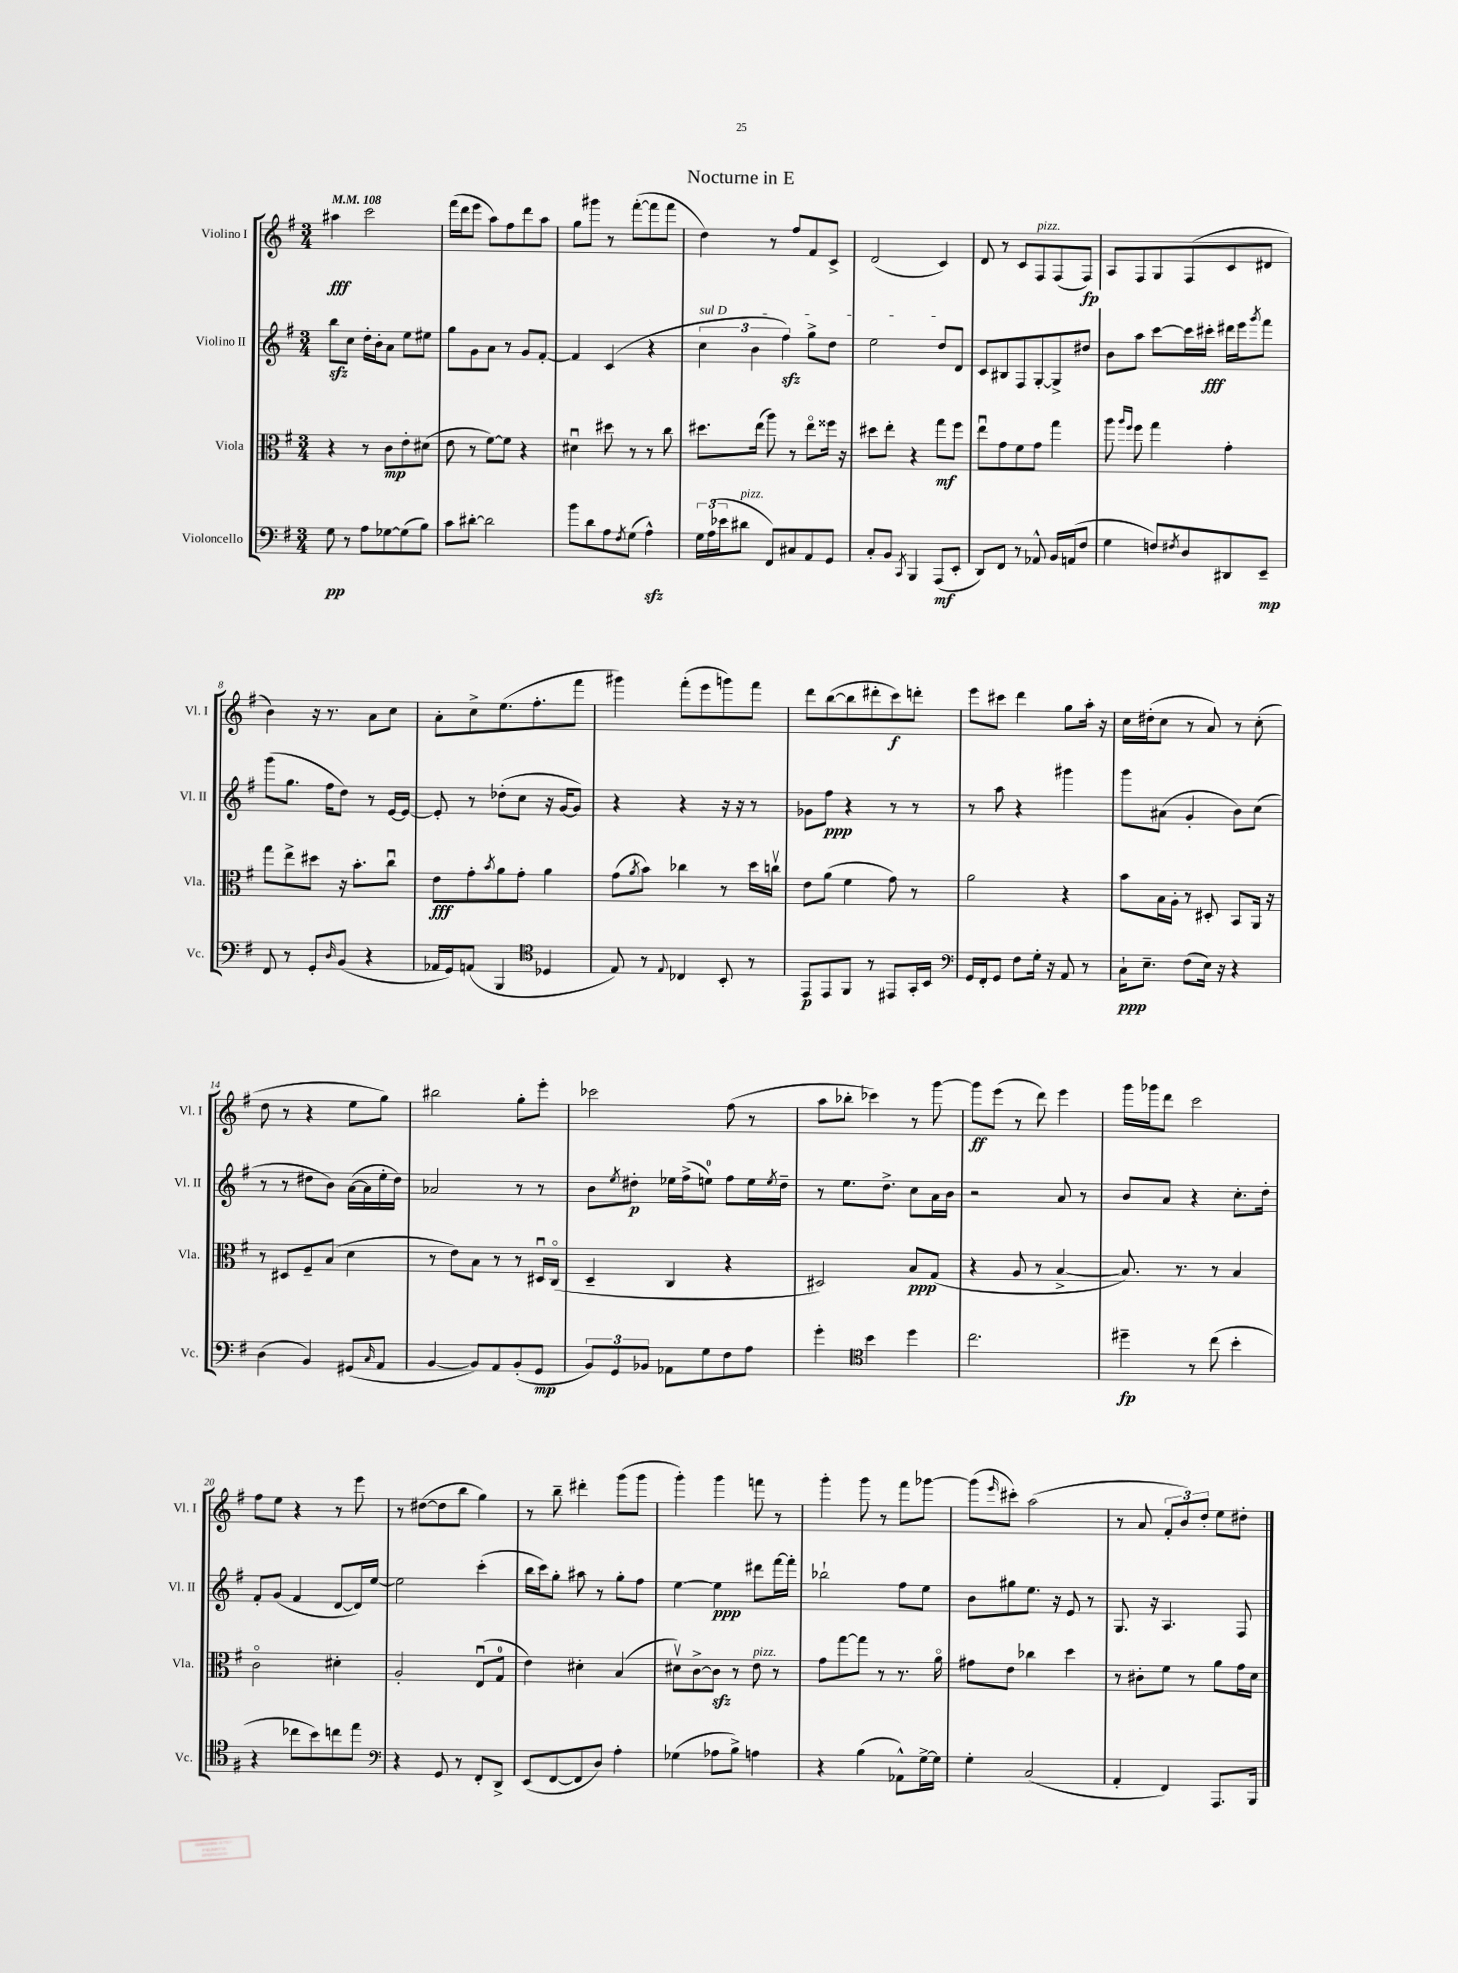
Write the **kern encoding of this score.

**kern	**dynam	**kern	**dynam	**kern	**dynam	**kern	**dynam
*part4	*part4	*part3	*part3	*part2	*part2	*part1	*part1
*staff4	*staff4	*staff3	*staff3	*staff2	*staff2	*staff1	*staff1
*I"Violoncello	*	*I"Viola	*	*I"Violino II	*	*I"Violino I	*
*I'Vc.	*	*I'Vla.	*	*I'Vl. II	*	*I'Vl. I	*
*clefF4	*	*clefC3	*	*clefG2	*	*clefG2	*
*k[f#]	*	*k[f#]	*	*k[f#]	*	*k[f#]	*
*M3/4	*	*M3/4	*	*M3/4	*	*M3/4	*
*MM108	*	*MM108	*	*MM108	*	*MM108	*
=1	=1	=1	=1	=1	=1	=1	=1
8G\	pp	4r	.	8bbzz\L	.	4aa#X\	fff
8r	.	.	.	8cc\J	.	.	.
8A\L	.	8r	.	16dd'\LL	.	2ccc\	.
.	.	.	.	16b'\J	.	.	.
[8G-X\	.	8c\L	mp	8a\J	.	.	.
(8G-\]	.	8e'\	.	8ee\L	.	.	.
8B\J)	.	(8d#X\J	.	8ee#X\J	.	.	.
=2	=2	=2	=2	=2	=2	=2	=2
8c\L	.	8e\	.	8gg\L	.	(16fff#\LL	.
.	.	.	.	.	.	16ddd\J	.
[8d#X'\J	.	8r	.	8g\	.	8eee\J	.
2d#\]	.	[8f#\L)	.	8a\J	.	8aa\L)	.
.	.	8f#\J]	.	8r	.	8ff#\	.
.	.	4r	.	8g/L	.	8ddd\	.
.	.	.	.	[8f#'/J	.	8aa\J	.
=3	=3	=3	=3	=3	=3	=3	=3
8b\L	.	4d#Xu\	.	4f#/]	.	8gg\L	.
8d\	.	.	.	.	.	8ggg#X\J	.
8A\	.	8dd#X\	.	(4c/	.	8r	.
8qF#/	.	.	.	.	.	.	.
(8G\J	.	8r	.	.	.	([8fff#'\L	.
4Azz^^\)	.	8r	.	4r	.	8fff#\]	.
.	.	8cc\	.	.	.	8fff#\J	.
=4	=4	=4	=4	=4	=4	=4	=4
!	!	!	!	!LO:TX:a:i:t=sul D	!	!	!
24G\LL	.	8.dd#X\L	.	6cc\	.	4dd\)	.
(24A\	.	.	.	.	.	.	.
24e-X\J	.	.	.	.	.	.	.
!LO:TX:a:i:t=pizz.	!	!	!	!	!	!	!
8d#X\J	.	.	.	.	.	.	.
.	.	.	.	6b\	.	.	.
.	.	(16ee\Jk	.	.	.	.	.
8FF#/L)	.	8aa\)	.	.	.	8r	.
.	.	.	.	6ff#zz\)	.	.	.
8C#X/	.	8r	.	.	.	8ff#/L	.
8AA/	.	8ee\L	.	8gg^\L	.	8f#/	.
8GG/J	.	16ff##X\Jk	.	8dd\J	.	8c^/J	.
.	.	16r	.	.	.	.	.
=5	=5	=5	=5	=5	=5	=5	=5
8C'/L	.	8dd#X\L	.	2ee\	.	(2d/	.
8BB/J	.	8ee'\J	.	.	.	.	.
8qCC/	.	.	.	.	.	.	.
4BBB/	.	4r	.	.	.	.	.
(8AAA/L	mf	8gg\L	mf	8dd/L	.	4c/)	.
8EE'/J	.	8ff#\J	.	8d/J	.	.	.
=6	=6	=6	=6	=6	=6	=6	=6
8DD/L)	.	8eeu\L	.	8c/L	.	8d/	.
8FF#/J	.	8g\	.	8B#X/	.	8r	.
8r	.	8f#\	.	8F#/	.	8c/L	.
!	!	!	!	!	!	!LO:TX:a:i:t=pizz.	!
8AA-X^^/	.	8g\J	.	[8G'/	.	8F#/	.
16BB/LL	.	4gg\	.	8G^/]	.	(8F#/	.
(16AAn/J	.	.	.	.	.	.	.
8F#/J	.	.	.	8dd#X/J	.	8F#/J)	fp
=7	=7	=7	=7	=7	=7	=7	=7
4G\	.	8aa\	.	8b\L	.	8A/L	.
.	.	16qqaa/LL	.	.	.	.	.
.	.	16qqff#/JJ	.	.	.	.	.
.	.	8ff#\	.	8aa\J	.	8F#/	.
8Fn/L)	.	4gg\	.	[8ccc\L	.	8G/	.
8qF#X/	.	.	.	.	.	.	.
8D/	.	.	.	16ccc\L]	.	(8F#/	.
.	.	.	.	16ccc#X'\JJ	fff	.	.
8DD#X/	.	4g'\	.	16ddd#X\LL	.	8c/	.
.	.	.	.	16eee\J	.	.	.
.	.	.	.	8qggg/	.	.	.
8EE~/J	mp	.	.	8fff#\J	.	8d#X/J	.
!!LO:LB:g=z
=8	=8	=8	=8	=8	=8	=8	=8
8FF#/	.	8gg\L	.	(8ggg\L	.	4b\)	.
8r	.	8ee^\	.	8.gg\J	.	.	.
8GG'/L	.	8dd#X\J	.	.	.	16r	.
.	.	.	.	16ff#\KL	.	8.r	.
16qqD/	.	.	.	.	.	.	.
(8BB/J	.	16r	.	8dd\J)	.	.	.
.	.	8.b'\L	.	.	.	.	.
4r	.	.	.	8r	.	8a\L	.
.	.	8ccu\J	.	[16e/LL	.	8cc\J	.
.	.	.	.	16e/JJ_	.	.	.
=9	=9	=9	=9	=9	=9	=9	=9
16AA-X/LL	.	8e\L	fff	8e'/]	.	8a'\L	.
16GG/J)	.	.	.	.	.	.	.
(8AAn/J	.	8g'\	.	8r	.	8cc^\	.
.	.	8qb/	.	.	.	.	.
4BBB/	.	8a\	.	(8dd-X'\L	.	(8.ee\	.
.	.	8g'\J	.	8cc\J	.	.	.
.	.	.	.	.	.	8.ff#'\	.
*clefC4	*	*	*	*	*	*	*
4D-X/	.	4a\	.	16r	.	.	.
.	.	.	.	[16g/KL	.	.	.
.	.	.	.	8g/J])	.	8fff#\J	.
=10	=10	=10	=10	=10	=10	=10	=10
8E/)	.	(8g\L	.	4r	.	4ggg#X\)	.
.	.	8qa/	.	.	.	.	.
8r	.	8b\J)	.	.	.	.	.
8qqE/	.	.	.	.	.	.	.
4C-X/	.	4cc-X\	.	4r	.	(8fff#'\L	.
.	.	.	.	.	.	8eee\	.
8BB'/	.	8r	.	16r	.	8gggn\)	.
.	.	.	.	16r	.	.	.
8r	.	16dd\LL	.	8r	.	8fff#\J	.
.	.	16ccnv\JJ	.	.	.	.	.
=11	=11	=11	=11	=11	=11	=11	=11
8EE/L	p	8e\L	.	8g-X\L	.	8ddd\L	.
8EE/	.	(8a\J	.	8ff#\J	ppp	([8bb\	.
8FF#/J	.	4f#\	.	4r	.	8bb\]	.
8r	.	.	.	.	.	8ddd#X'\	.
8EE#X/L	.	8g\)	.	8r	.	8ccc\)	f
16GG'/L	.	8r	.	8r	.	8dddn'\J	.
16BB/JJ	.	.	.	.	.	.	.
=12	=12	=12	=12	=12	=12	=12	=12
*clefF4	*	*	*	*	*	*	*
16GG/LL	.	2a\	.	8r	.	8eee\L	.
16FF#'/J	.	.	.	.	.	.	.
8GG/J	.	.	.	8aa\	.	8ccc#X\J	.
8F#\L	.	.	.	4r	.	4ddd\	.
16G'\Jk	.	.	.	.	.	.	.
16r	.	.	.	.	.	.	.
8AA/	.	4r	.	4ggg#X\	.	8gg\L	.
8r	.	.	.	.	.	16aa'\Jk	.
.	.	.	.	.	.	16r	.
=13	=13	=13	=13	=13	=13	=13	=13
16C`\KL	ppp	8b\L	.	8ggg\L	.	16cc\LL	.
8.E~\J	.	.	.	.	.	(16dd#X'\J	.
.	.	16B\L	.	(8a#X\J	.	8cc\J	.
.	.	16A'\JJ	.	.	.	.	.
(8F#\L	.	8r	.	4g'/	.	8r	.
16E\Jk)	.	8D#X'/	.	.	.	8a/)	.
16r	.	.	.	.	.	.	.
4r	.	8BB/L	.	8b\L)	.	8r	.
.	.	16AA/Jk	.	(8cc\J	.	(8cc'\	.
.	.	16r	.	.	.	.	.
!!LO:LB:g=z
=14	=14	=14	=14	=14	=14	=14	=14
(4D\	.	8r	.	8r	.	8dd\	.
.	.	8D#X/L	.	8r	.	8r	.
4BB/)	.	8F#~/	.	8dd#X\L	.	4r	.
.	.	(8B/J	.	8b\J)	.	.	.
(8GG#X/L	.	4d\	.	([16a\LL	.	8ee\L	.
.	.	.	.	16a\]	.	.	.
16qqC/	.	.	.	.	.	.	.
8AA/J	.	.	.	16ee'\	.	8gg\J)	.
.	.	.	.	16dd#\JJ)	.	.	.
=15	=15	=15	=15	=15	=15	=15	=15
[4BB/	.	8r	.	2a-X/	.	2bb#X\	.
.	.	8e\L)	.	.	.	.	.
8BB/L])	.	8B\J	.	.	.	.	.
8AA/	.	8r	.	.	.	.	.
(8BB'/	.	8r	.	8r	.	8gg'\L	.
8GG/J	mp	16D#Xu/LL	.	8r	.	8eee'\J	.
.	.	(16C/JJ	.	.	.	.	.
=16	=16	=16	=16	=16	=16	=16	=16
12BB/L)	.	4D~/	.	8b\L	.	2ccc-X\	.
12GG/	.	.	.	.	.	.	.
.	.	.	.	8qee/	.	.	.
.	.	.	.	8dd#X'\J	p	.	.
12BB-X/J	.	.	.	.	.	.	.
8AA-X\L	.	4C/	.	16ee-X\LL	.	.	.
.	.	.	.	(16ff#^\J	.	.	.
8G\	.	.	.	8een\J)	.	.	.
8F#\	.	4r	.	8ff#\L	.	(8ff#\	.
8A\J	.	.	.	16ee\L	.	8r	.
.	.	.	.	8qee/	.	.	.
.	.	.	.	16dd#~\JJ	.	.	.
=17	=17	=17	=17	=17	=17	=17	=17
4g'\	.	2D#X/)	.	8r	.	8aa\L	.
.	.	.	.	8.ee\L	.	8bb-X'\J	.
*clefC4	*	*	*	*	*	*	*
4b\	.	.	.	.	.	4ccc-X\)	.
.	.	.	.	8.dd^\J	.	.	.
4dd\	.	8B/L	ppp	8cc\L	.	8r	.
.	.	(8G/J	.	16a\L	.	[8ggg\	.
.	.	.	.	16b\JJ	.	.	.
=18	=18	=18	=18	=18	=18	=18	=18
2.cc\	.	4r	.	2r	.	8ggg\L]	ff
.	.	.	.	.	.	(8eee\J	.
.	.	8A/	.	.	.	8r	.
.	.	8r	.	.	.	8ddd\)	.
.	.	[4B^/	.	8a/	.	4eee\	.
.	.	.	.	8r	.	.	.
=19	=19	=19	=19	=19	=19	=19	=19
4dd#X~\	fp	8.B/])	.	8b/L	.	16ggg\LL	.
.	.	.	.	.	.	16ggg-X\J	.
.	.	.	.	8a/J	.	8ddd\J	.
.	.	8.r	.	.	.	.	.
8r	.	.	.	4r	.	2ccc\	.
(8cc\	.	8r	.	.	.	.	.
4b'\	.	4B/	.	8.cc'\L	.	.	.
.	.	.	.	16dd'\Jk	.	.	.
!!LO:LB:g=z
=20	=20	=20	=20	=20	=20	=20	=20
4r	.	2c\	.	8f#'/L	.	8ff#\L	.
.	.	.	.	(8g/J	.	8ee\J	.
8cc-X\L	.	.	.	4f#/	.	4r	.
8b\)	.	.	.	.	.	.	.
8ccn\	.	4d#X'\	.	[8d/L	.	8r	.
8ee\J	.	.	.	16d/L])	.	8eee\	.
.	.	.	.	[16ee/JJ	.	.	.
=21	=21	=21	=21	=21	=21	=21	=21
*clefF4	*	*	*	*	*	*	*
4r	.	2A'/	.	2ee\]	.	8r	.
.	.	.	.	.	.	([8dd#X\L	.
8GG/	.	.	.	.	.	8dd#\]	.
8r	.	.	.	.	.	8bb\J	.
8FF#'/L	.	(8Eu/L	.	(4ccc'\	.	4gg\)	.
8DD^/J	.	8G/J	.	.	.	.	.
=22	=22	=22	=22	=22	=22	=22	=22
(8EE/L	.	4e\)	.	16bb\LL	.	8r	.
.	.	.	.	16ccc\J)	.	.	.
[8FF#/	.	.	.	8gg'\J	.	8bb~\	.
8FF#/]	.	4d#X'\	.	8aa#X\	.	4ddd#X'\	.
8D/J)	.	.	.	8r	.	.	.
4A'\	.	(4B/	.	8gg'\L	.	(8ggg\L	.
.	.	.	.	8ff#\J	.	8ggg\J	.
=23	=23	=23	=23	=23	=23	=23	=23
(4G-X\	.	8d#Xv\L)	.	[4ee\	.	4ggg'\)	.
.	.	[8c^\	.	.	.	.	.
8A-X\L	.	8czz\J]	.	4ee\]	ppp	4ggg\	.
8B^\J)	.	8r	.	.	.	.	.
!	!	!LO:TX:a:i:t=pizz.	!	!	!	!	!
4An\	.	8e\	.	8ddd#X\L	.	8fffn\	.
.	.	8r	.	[16fff#\L	.	8r	.
.	.	.	.	16fff#'\JJ]	.	.	.
=24	=24	=24	=24	=24	=24	=24	=24
4r	.	8g\L	.	2bb-X`\	.	4ggg'\	.
.	.	[8gg\	.	.	.	.	.
(4B\	.	8gg\J]	.	.	.	8ggg\	.
.	.	8r	.	.	.	8r	.
8AA-X^^\L)	.	8.r	.	8ff#\L	.	8fff#\L	.
[16G^\L	.	.	.	8ee\J	.	[8ggg-X\J	.
16G\JJ]	.	16a\	.	.	.	.	.
=25	=25	=25	=25	=25	=25	=25	=25
4G'\	.	8g#X\L	.	8b\L	.	(8ggg-\L]	.
.	.	.	.	.	.	16qqeee/	.
.	.	8e\J	.	8gg#X\	.	8ccc#X'\J)	.
(2C/	.	4cc-X\	.	8.ee\J	.	(2aa\	.
.	.	.	.	16r	.	.	.
.	.	4dd\	.	8e/	.	.	.
.	.	.	.	8r	.	.	.
=26	=26	=26	=26	=26	=26	=26	=26
4AA'/	.	8r	.	8.G/	.	8r	.
.	.	8c#X'\L	.	.	.	8a/	.
.	.	.	.	16r	.	.	.
4FF#/)	.	8f#\J	.	4.A/	.	12f#'/L	.
.	.	.	.	.	.	12b/)	.
.	.	8r	.	.	.	.	.
.	.	.	.	.	.	12dd'/J	.
8.AAA/L	.	8a\L	.	.	.	8ee\L	.
.	.	16g\L	.	8F#/	.	8dd#X'\J	.
16BBB/Jk	.	16d\JJ	.	.	.	.	.
==	==	==	==	==	==	==	==
*-	*-	*-	*-	*-	*-	*-	*-
